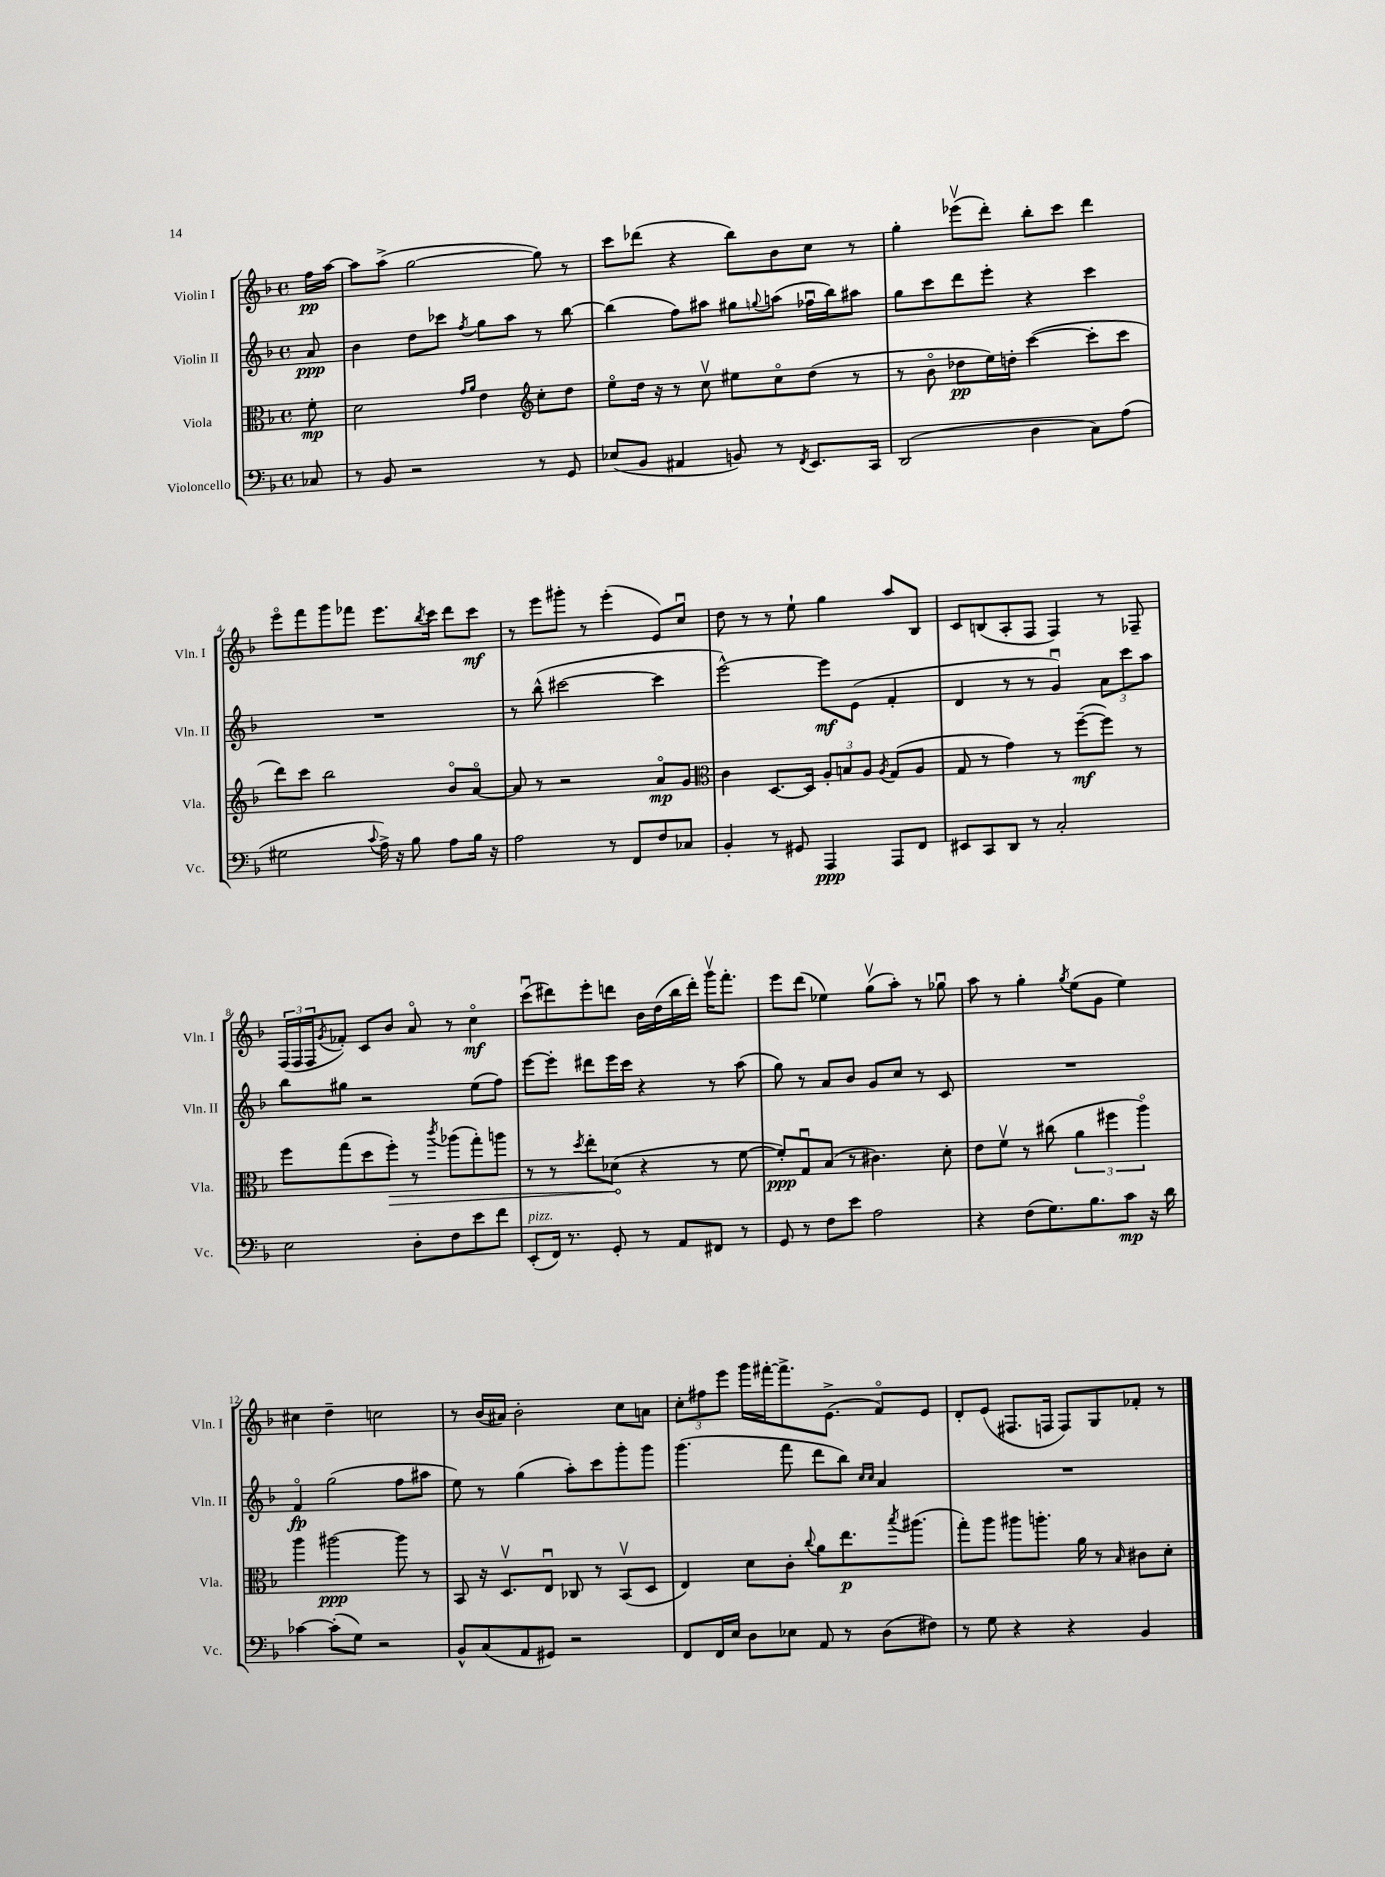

**kern	**kern	**kern	**kern
*staff4	*staff3	*staff2	*staff1
*clefF4	*clefC3	*clefG2	*clefG2
*k[b-]	*k[b-]	*k[b-]	*k[b-]
*M4/4	*M4/4	*M4/4	*M4/4
*met(c)	*met(c)	*met(c)	*met(c)
8C-	8f'	8a	16ff
.	.	.	[16aa
=	=	=	=
8r	2d	4b-	8aa]
8BB-	.	.	(8aa^
2r	.	8dd	[2gg
.	.	8ccc-	.
.	16qqg	.	.
.	16qqa	8qff	.
.	4e	8gg	.
.	.	8aa	.
*	*clefG2	*	*
8r	8cc'	8r	8gg])
8GG	8dd	[8bb-	8r
=	=	=	=
(8E-	8eeo	(4bb-]	8ccc
8BB-	16dd	.	(8ddd-
.	16r	.	.
4AA#	8r	8ff)	4r
.	8ccv	8aa#	.
8BB)	8ee#	8gg#	8bb-)
.	.	8qqgg	.
8r	8cco	(8aa	8b-
8qFF	.	.	.
8.EE	(8dd	16ff-u	8cc
.	.	16bb-)	.
.	8r	8aa#	8r
16CC	.	.	.
=	=	=	=
(2DD	8r	8gg	4gg'
.	8b-o	8ccc	.
.	8dd-	8ddd	(8eee-v
.	16ee)	8eee'	8ddd')
.	16dd'	.	.
4D	([4ccc	4r	8bb-'
.	.	.	8ccc
8C)	8ccc']	4ccc	4ddd
(8A	8ccc	.	.
=	=	=	=
2G#	8ddd)	1r	8eeeo
.	8ccc	.	8fff
.	2bb-	.	8ggg
.	.	.	8fff-
8qqc	.	.	.
16A^)	.	.	8.eee
16r	.	.	.
8B-	.	.	.
.	.	.	8qbb-
.	.	.	16ccc
8A	8b-o	.	8ddd
16B-	[8ao	.	8ccc
16r	.	.	.
=	=	=	=
2A	8a]	8r	8r
.	8r	(8bb-^^	8eee
.	2r	[2ccc#	8ggg#'
.	.	.	8r
8r	.	.	(4eee'
8FF	.	.	.
8F	8ao	4ccc#]	8e)
8C-	8g	.	8ccu
=	=	=	=
*	*clefC3	*	*
4BB-'	4c	[2eee^^)	8dd
.	.	.	8r
8r	[8.D	.	8r
8GG#	.	.	8ee`
.	16D]	.	.
4AAA	12A'	8eee]	4gg
.	12B	.	.
.	.	(8e	.
.	12A	.	.
.	8qA	.	.
8AAA	(8G	4f'	8aa
8FF	8A	.	8B-
=	=	=	=
8EE#	8G	4d	8c
8CC	8r	.	(8B
8DD	4g)	8r	8A'
8r	.	8r	8F
2C'	8r	4gu)	4F)
.	([8ff~	.	.
.	8ff])	12a	8r
.	.	12ccc	.
.	8r	.	8F-~
.	.	12aa	.
=	=	=	=
2E	8ff	8bb-	(24F
.	.	.	24F
.	.	.	24F
.	.	.	8qg
.	(8gg	8gg#	8f-')
.	8dd	2r	8c
.	8ff')	.	8b-
8D'	8r	.	8ao
.	8qccc	.	.
8F	(8aa-	.	8r
8e	8gg')	(8ee	4cco
8f	8aa	8ff)	.
=	=	=	=
(8EE'	8r	[8eee	(8cccu
16FF)	8r	8eee']	8ddd#)
8.r	.	.	.
.	8qdd	.	.
.	8ee'	8ddd#	8eee'
8GG'	(8d-	16eee	8ddd
.	.	16ccc	.
8r	4r	4r	16b-
.	.	.	(16dd
8AA	.	.	16bb-
.	.	.	16ddd')
8FF#	8r	8r	16gggv
.	.	.	8.fff'
8r	[8f	(8aa	.
=	=	=	=
8GG	8f'])	8gg)	8eee
8r	8Gu	8r	(8ddd
8F	(8B-	8a	4ee-)
8e	8r	8b-	.
2A	4.c#)	8g	(8ggv
.	.	8cc	8aa')
.	.	8r	8r
.	8d'	8c	8gg-u
=	=	=	=
4r	8e	1r	8aa
.	8fv	.	8r
(8F	8r	.	4gg'
8.G)	(8cc#	.	.
.	.	.	8qgg
.	6a	.	(8ee
8.B-	.	.	.
.	.	.	8g
.	6ff#	.	.
8c	.	.	4ee)
.	6aao)	.	.
16r	.	.	.
16d	.	.	.
=	=	=	=
[4c-	4aa	4fo	4cc#
(8c-']	[2aa#	(2gg	4dd~
8G)	.	.	.
2r	.	.	2cc
.	8aa#]	8ff	.
.	8r	8aa#	.
=	=	=	=
8BB-^^	8BB-	8ee)	8r
(8C	16r	8r	(16b-
.	8.Dv	.	16a#)
8AA	.	(4gg	2b-'
8GG#)	8Eu	.	.
2r	8C-	8aa')	.
.	8r	8ccc	.
.	(8BB-v	8ggg'	8cc
.	8D	8ggg	8a
=	=	=	=
8FF	4E)	(4.ggg	12cc'
.	.	.	12ff#
16FF	.	.	.
.	.	.	12eee
16E	.	.	.
8D	8d	.	16ggg
.	.	.	[16fff#'
8E-	8c'	8fff	8.fff#^]
.	8qqcc	.	.
8AA	8a	8ddd	.
.	.	.	(8.e^
8r	8.ee	8bb-)	.
.	.	16qqcc	.
.	.	16qqcc	.
(8D	.	4a	8fo)
.	8qbb-	.	.
.	(8.aa#	.	.
8F#)	.	.	8e
=	=	=	=
8r	8gg')	1r	8d'
8G	8aa	.	(8e
4r	8aa#	.	8.F#
.	8.aa'	.	.
.	.	.	16F
4r	.	.	8F)
.	16a	.	.
.	8r	.	8G
.	16qqB-	.	.
4BB-	8c#	.	8f-'
.	8d'	.	8r
==	==	==	==
*-	*-	*-	*-
